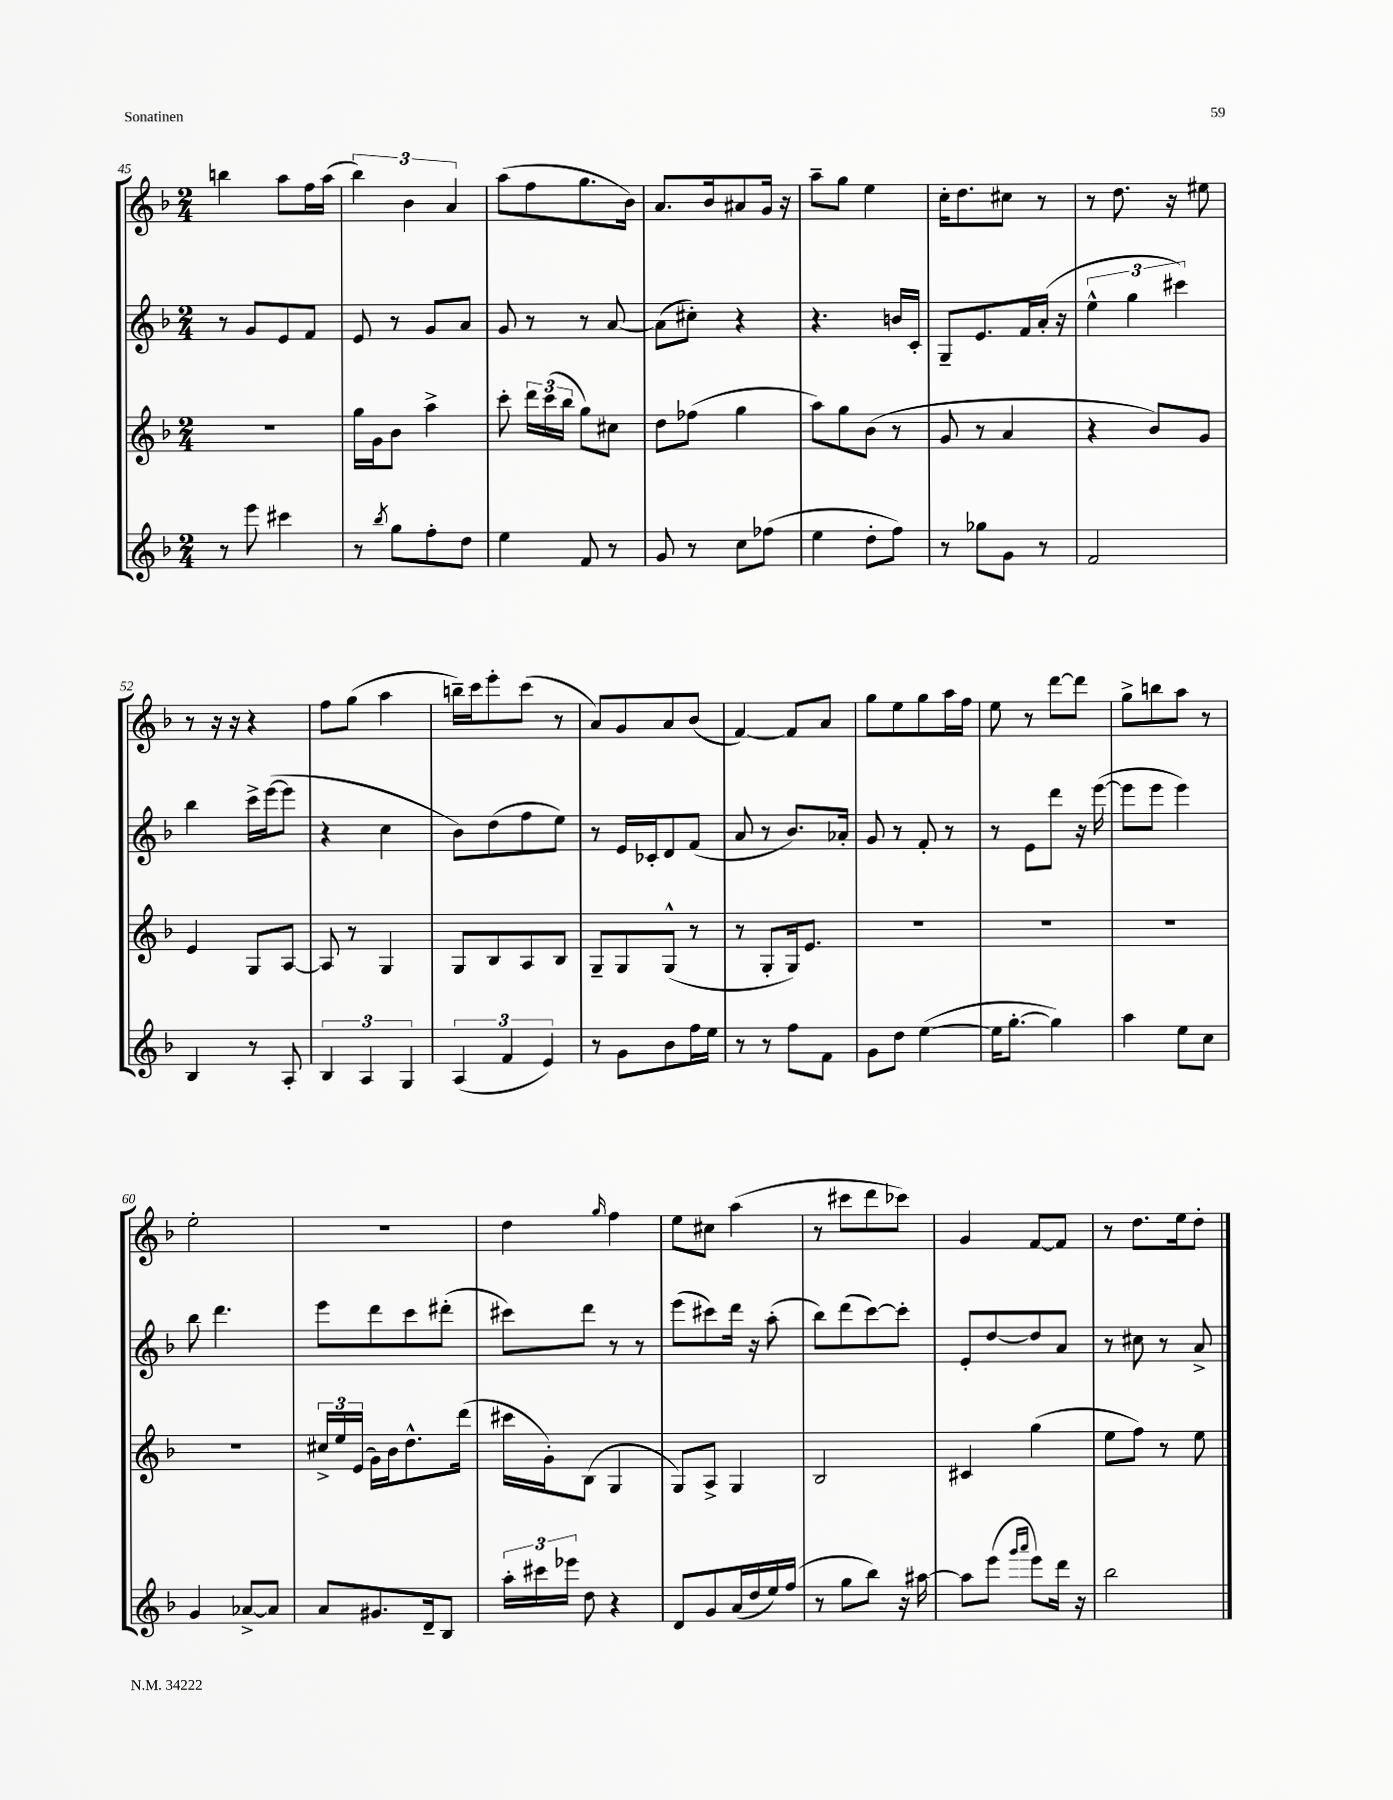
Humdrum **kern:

**kern	**kern	**kern	**kern
*staff4	*staff3	*staff2	*staff1
*clefG2	*clefG2	*clefG2	*clefG2
*k[b-]	*k[b-]	*k[b-]	*k[b-]
*M2/4	*M2/4	*M2/4	*M2/4
8r	2r	8r	4bb
8eee	.	8g	.
4ccc#	.	8e	8aa
.	.	8f	16ff
.	.	.	(16aa
=	=	=	=
8r	16gg	8e	6bb-)
.	16g	.	.
8qbb-	.	.	.
8gg	8b-	8r	.
.	.	.	6b-
8ff'	4aa^	8g	.
.	.	.	6a
8dd	.	8a	.
=	=	=	=
4ee	8ccc'	8g	(8aa
.	24ddd	8r	8ff
.	(24ccc	.	.
.	24bb-	.	.
8f	8gg)	8r	8.gg
8r	8cc#	[8a	.
.	.	.	16b-)
=	=	=	=
8g	8dd	(8a]	8.a
8r	(8ff-	8cc#')	.
.	.	.	16b-
8cc	4gg	4r	8a#
(8ff-	.	.	16g
.	.	.	16r
=	=	=	=
4ee	8aa)	4.r	8aa~
.	8gg	.	8gg
8dd'	(8b-	.	4ee
8ff)	8r	16b	.
.	.	16c'	.
=	=	=	=
8r	8g	8G~	16cc'
.	.	.	8.dd
8gg-	8r	8.e	.
8g	4a	.	8cc#
.	.	16f	.
8r	.	(16a'	8r
.	.	16r	.
=	=	=	=
2f	4r	6ee^^	8r
.	.	.	8.dd
.	.	6gg	.
.	8b-)	.	.
.	.	.	16r
.	.	6ccc#)	.
.	8g	.	8ee#
=	=	=	=
4B-	4e	4bb-	8r
.	.	.	16r
.	.	.	16r
8r	8G	16ccc^	4r
.	.	([16eee	.
8A'	[8A	8eee]	.
=	=	=	=
6B-	8A]	4r	8ff
.	8r	.	(8gg
6A	.	.	.
.	4G	4cc	4aa
6G	.	.	.
=	=	=	=
(6A	8G	8b-)	16bb~)
.	.	.	16ccc
.	8B-	(8dd	8eee'
6f	.	.	.
.	8A	8ff	(8ccc
6e)	.	.	.
.	8B-	8ee)	8r
=	=	=	=
8r	8G~	8r	8a)
8g	8G	16e	8g
.	.	16c-'	.
8b-	(8G^^	8d	8a
16ff	8r	(8f	(8b-
16ee	.	.	.
=	=	=	=
8r	8r	8a	[4f)
8r	8G'	8r	.
8ff	16G)	8.b-)	8f]
.	8.e	.	.
8f	.	.	8a
.	.	16a-'	.
=	=	=	=
8g	2r	8g	8gg
8dd	.	8r	8ee
([4ee	.	8f'	8gg
.	.	8r	16aa
.	.	.	16ff
=	=	=	=
16ee]	2r	8r	8ee
[8.gg'	.	.	.
.	.	8e	8r
4gg])	.	8ddd	[8ddd
.	.	16r	8ddd]
.	.	([16eee	.
=	=	=	=
4aa	2r	8eee]	8gg^
.	.	8eee	8bb
8ee	.	4eee)	8aa
8cc	.	.	8r
=	=	=	=
4g	2r	8bb-	2ee'
.	.	4.ddd	.
[8a-^	.	.	.
8a-]	.	.	.
=	=	=	=
8a	24cc#^	8eee	2r
.	24ee	.	.
.	(24e	.	.
8.g#	16g)	8ddd	.
.	16b-	.	.
.	8.dd^^	8ccc	.
16d~	.	.	.
8B-	.	(8ddd#'	.
.	(16ddd	.	.
=	=	=	=
24aa'	16ccc#	8ccc#)	4dd
24ccc#	.	.	.
.	16g')	.	.
24eee-	.	.	.
8dd	(8B-	8ddd	.
.	.	.	16qqgg
4r	4G	8r	4ff
.	.	8r	.
=	=	=	=
8d	8G)	(8eee	8ee
8g	8A^	8ccc#)	8cc#
(16a	4G	16ddd	(4aa
16dd	.	16r	.
16ee)	.	(8aa'	.
(16ff	.	.	.
=	=	=	=
8r	2B-	8bb-)	8r
8gg	.	(8ddd	8ccc#
8bb-)	.	[8ccc)	8ddd
16r	.	8ccc']	8ccc-)
[16aa#	.	.	.
=	=	=	=
8aa#]	4c#	8e'	4g
(8eee	.	[8dd	.
16qqggg	.	.	.
16qqaaa	.	.	.
8eee)	(4gg	8dd]	[8f
16ddd	.	8a	8f]
16r	.	.	.
=	=	=	=
2bb-	8ee	8r	8r
.	8ff)	8cc#	8.dd
.	8r	8r	.
.	.	.	16ee
.	8ee	8a^	8dd'
==	==	==	==
*-	*-	*-	*-
